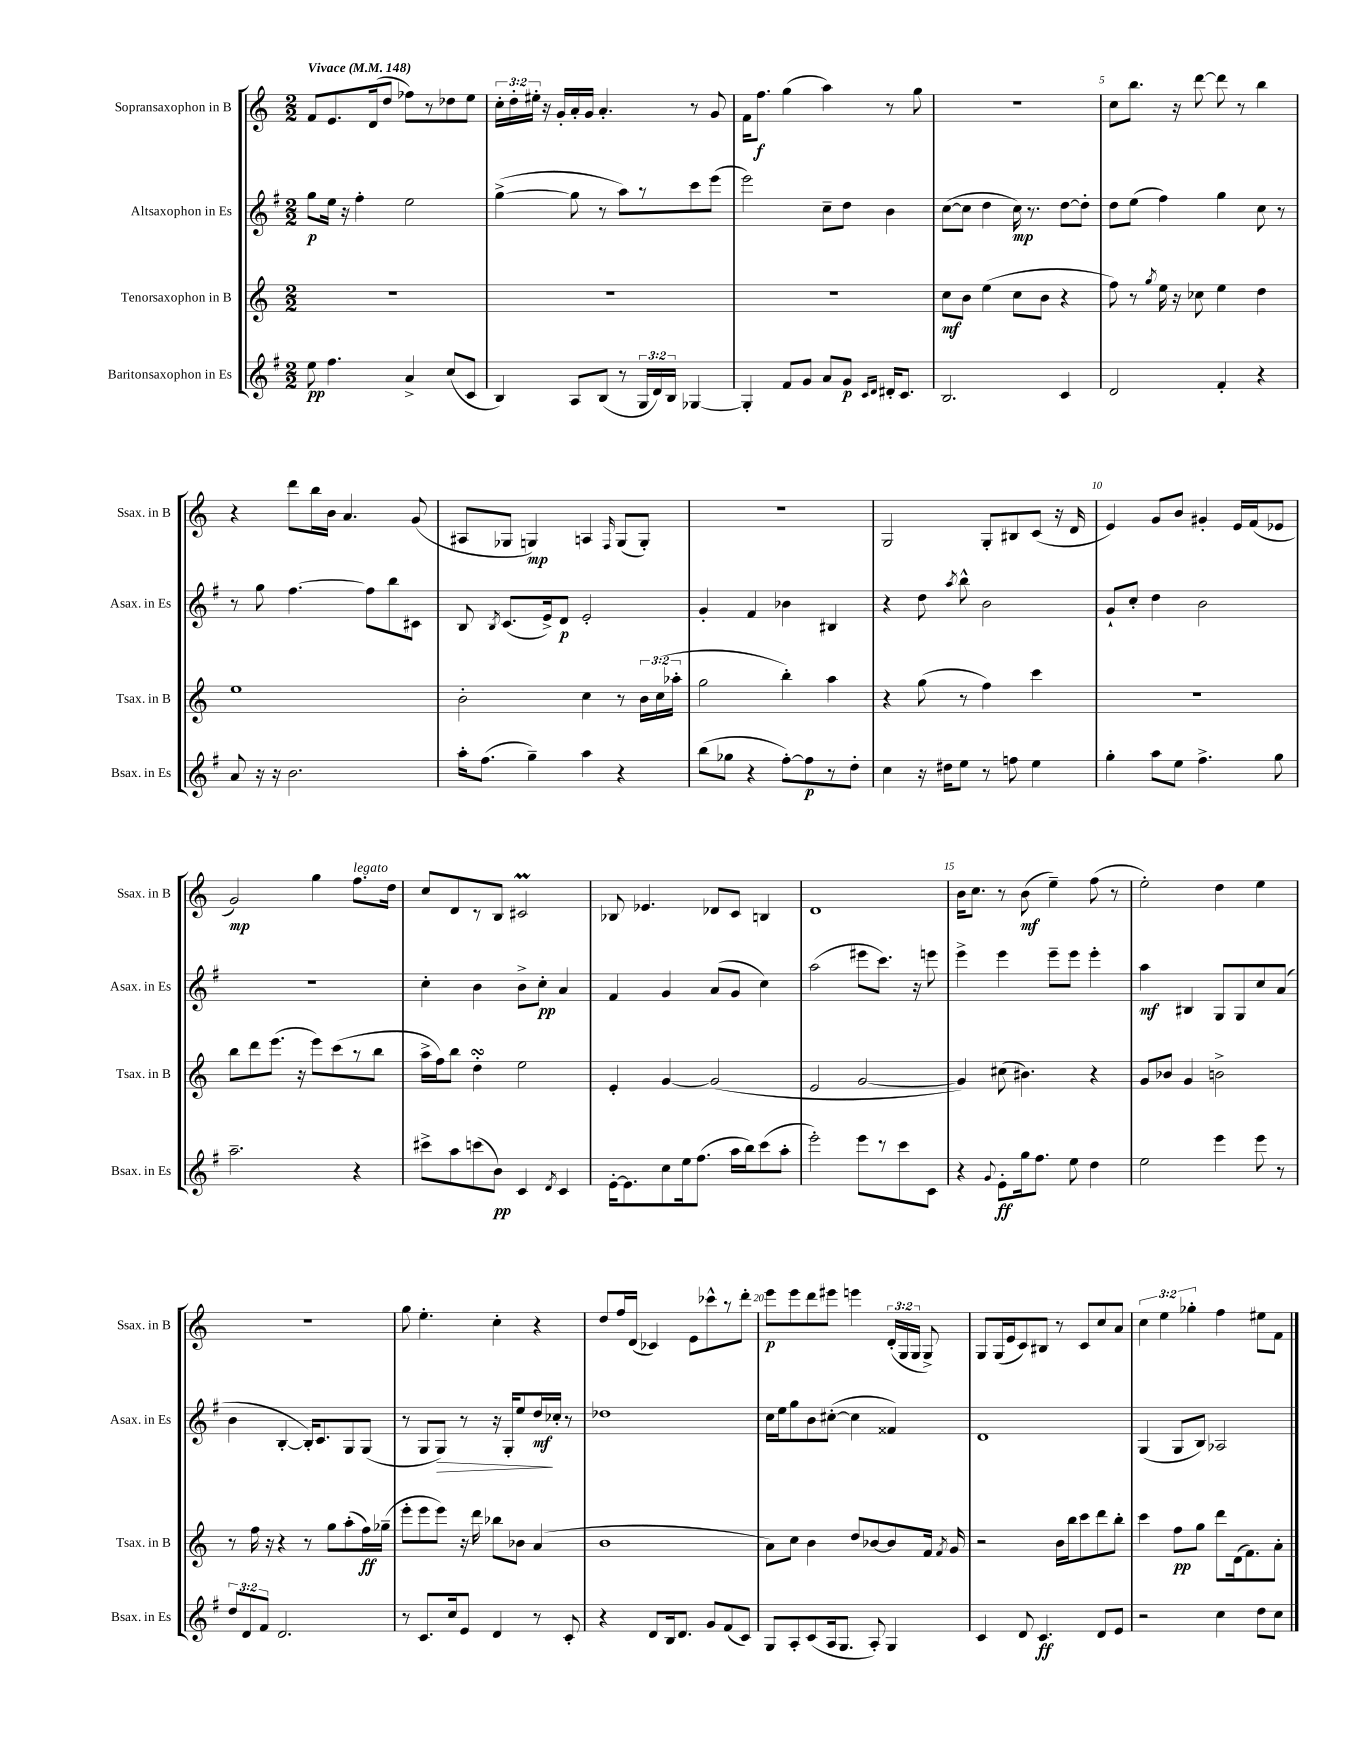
<<
\new StaffGroup <<
\new Staff = "s0" \with { instrumentName = "Sopransaxophon in B" shortInstrumentName = "Ssax. in B" } {
    \clef treble \key c \major \numericTimeSignature \time 2/2 \override Staff.TupletNumber.text = #tuplet-number::calc-fraction-text \tempo "Vivace" 4 = 148
    \autoBeamOff f'8[ e'8. d'16( d''8] fes''8[) r8 des''8 e''8] |
    \tuplet 3/2 { c''16[-. d''16-. eis''16]-. } r16 g'16[-. a'16-. g'16] a'4.-. r8 g'8 |
    f'16[ f''8.]\f g''4( a''4) r8 g''8 |
    r1 |
    c''8[ b''8.] r16 d'''8~ d'''8 r8 b''4 |
    r4 d'''8[ b''16 b'16] a'4. g'8( |
    ais8[ ges8] g4\mp) a4 \grace { f16 } g8[( g8]-.) |
    R1 |
    g2 g8[-. bis8 c'8]( r16 d'16 |
    e'4) g'8[ b'8] gis'4-. e'16[ f'16( ees'8] |
    g'2\mp) g''4 f''8.[^\markup { \italic "legato" } d''16] |
    c''8[ d'8 r8 b8] cis'2\prall |
    bes8 ees'4. des'8[ c'8] b4 |
    d'1 |
    b'16[ c''8.] r8 b'8\mf( e''4--) f''8( r8 |
    e''2-.) d''4 e''4 |
    R1 |
    g''8 e''4.-. c''4-. r4 |
    d''8[ f''16 d'16]( ces'4) e'8[ ces'''8-^ r8 d'''8]-. |
    e'''8[\p e'''8 d'''8 eis'''8] e'''4 \tuplet 3/2 { d'16[-.( g16 g16] } g8->) |
    g8[ g16( e'16 c'8) bis8] r8 c'8[ c''8 a'8] |
    \tuplet 3/2 { c''4 e''4 ges''4-. } f''4 eis''8[ f'8] \bar "|." |
}
\new Staff = "s1" \with { instrumentName = "Altsaxophon in Es" shortInstrumentName = "Asax. in Es" } {
    \clef treble \key g \major \numericTimeSignature \time 2/2
    \autoBeamOff g''8[\p e''16] r16 fis''4-. e''2 |
    g''4~->( g''8 r8 a''8[) r8 c'''8 e'''8]( |
    e'''2) c''8[-- d''8] b'4 |
    c''8[~( c''8] d''4 c''16\mp) r8. d''8[~ d''8]-. |
    d''8[ e''8]( fis''4) g''4 c''8 r8 |
    r8 g''8 fis''4.~ fis''8[ b''8 cis'8] |
    b8 \acciaccatura { b8 } c'8.[( e'16->) d'8]\p e'2-. |
    g'4-. fis'4 bes'4 bis4 |
    r4 d''8 \acciaccatura { a''8 } b''8-^ b'2 |
    g'8[-! c''8]-. d''4 b'2 |
    r1 |
    c''4-. b'4 b'8[-> c''8]-.\pp a'4 |
    fis'4 g'4 a'8[( g'8] c''4) |
    a''2( eis'''8[ c'''8.]) r16 e'''8 |
    e'''4-> e'''4 e'''8[-- e'''8] e'''4-. |
    a''4\mf bis4 g8[ g8 c''8 a'8]( |
    b'4 b4~-. b16[-.) c'8. g8 g8]( |
    r8 g8[ g8]\>) r8 r16 g16[-. e''8 d''16\mf\! ces''16]-. r8 |
    des''1 |
    c''16[ e''16 g''8 b'8 cis''8]~-.( cis''4 fisis'4) |
    d'1 |
    g4( g8[ b8]) aes2 \bar "|." |
}
\new Staff = "s2" \with { instrumentName = "Tenorsaxophon in B" shortInstrumentName = "Tsax. in B" } {
    \clef treble \key c \major \numericTimeSignature \time 2/2 \override Staff.TupletNumber.text = #tuplet-number::calc-fraction-text
    \autoBeamOff R1 |
    R1 |
    R1 |
    c''8[\mf b'8] e''4( c''8[ b'8] r4 |
    f''8) r8 \acciaccatura { g''8 } e''16 r16 ces''8 e''4 d''4 |
    e''1 |
    b'2-. c''4 r8 \tuplet 3/2 { b'16[ c''16( aes''16]-. } |
    g''2 b''4-.) a''4 |
    r4 g''8( r8 f''4) c'''4 |
    R1 |
    b''8[ d'''8 e'''8.]( r16 e'''8[) c'''8( r8 b''8] |
    a''16[-> f''16) b''8] d''4-.\turn e''2 |
    e'4-. g'4~ g'2( |
    e'2 g'2~ |
    g'4) cis''8( bis'4.) r4 |
    g'8[ bes'8] g'4 b'2-> |
    r8 f''16 r16 r4 r8 g''8[ a''8-.( f''16\ff) ges''16]--( |
    e'''8[-. e'''8 e'''8]) r16 d'''16 bes''8[ bes'8] a'4( |
    b'1 |
    a'8[) c''8] b'4 d''8[ bes'8~ bes'8 f'16] \acciaccatura { f'8 } g'16 |
    r2 b'16[ b''16 c'''8 d'''8 b''8]-. |
    c'''4 f''8[\pp g''8] d'''8[ d'16( f'8.) a'8]-. \bar "|." |
}
\new Staff = "s3" \with { instrumentName = "Baritonsaxophon in Es" shortInstrumentName = "Bsax. in Es" } {
    \clef treble \key g \major \numericTimeSignature \time 2/2 \override Staff.TupletNumber.text = #tuplet-number::calc-fraction-text
    \autoBeamOff e''8\pp fis''4. a'4-> c''8[( c'8] |
    b4) a8[ b8]( r8 \tuplet 3/2 { g16[ d'16) b16] } ges4~ |
    ges4-. fis'8[ g'8] a'8[ g'8]\p \grace { c'16[ d'16] } dis'16[-. c'8.] |
    b2. c'4 |
    d'2 fis'4-. r4 |
    a'8 r16 r16 b'2. |
    a''16[-. fis''8.]( g''4--) a''4 r4 |
    b''8[( ges''8] r4 fis''8[~-.) fis''8\p r8 d''8]-. |
    c''4 r16 dis''16[ e''8] r8 f''8 e''4 |
    g''4-. a''8[ e''8] fis''4.-> g''8 |
    a''2.-- r4 |
    cis'''8[-> a''8 c'''8( b'8]\pp) c'4 \acciaccatura { d'8 } c'4 |
    e'16[~-. e'8. c''8 e''16 fis''8.]( a''16[ b''16) c'''8( a''8]-. |
    e'''2-.) e'''8[ r8 c'''8 c'8] |
    r4 \appoggiatura { g'8 } e'8[-.\ff g''16 fis''8.] e''8 d''4 |
    e''2 e'''4 e'''8 r8 |
    \tuplet 3/2 { d''8[ d'8 fis'8] } d'2. |
    r8 c'8.[ c''16 e'8] d'4 r8 c'8-. |
    r4 d'8[ b16 d'8.] g'8[ fis'8( c'8]) |
    g8[ a8-. c'8( a16 g8.] a8-.) g4 |
    c'4 d'8 c'4.\ff d'8[ e'8] |
    r2 c''4 d''8[ c''8] \bar "|." |
}
>>
>>
\layout { \context { \Score \override BarNumber.break-visibility = ##(#f #t #t) barNumberVisibility = #(every-nth-bar-number-visible 5) } }
